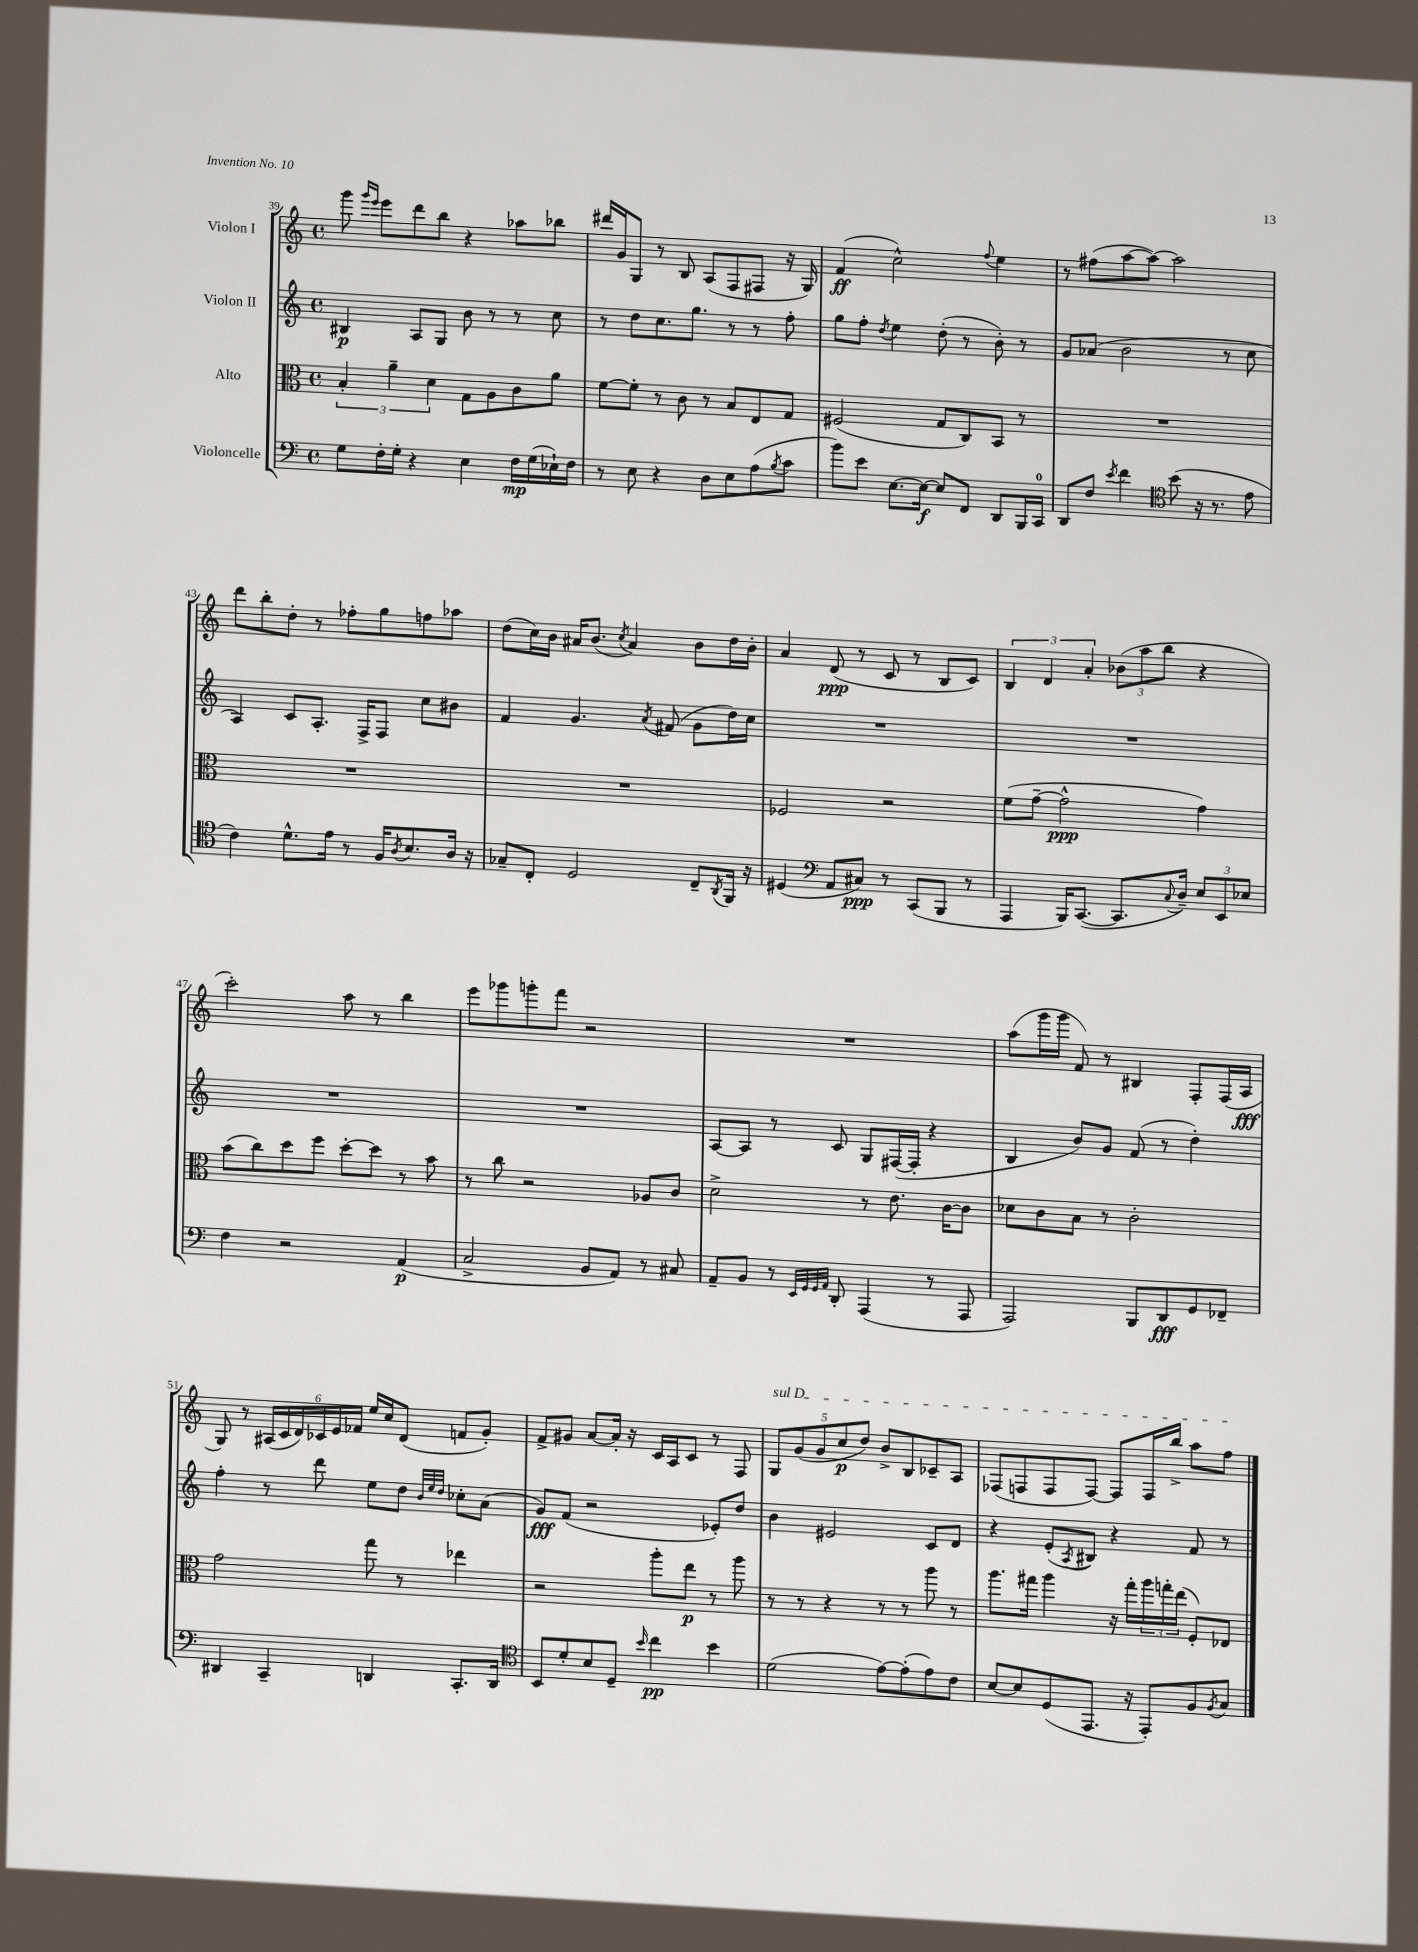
<<
\new StaffGroup <<
\new Staff = "s0" \with { instrumentName = "Violon I" } {
    \clef treble \key c \major \defaultTimeSignature \time 4/4
    g'''8 \grace { g'''16 e'''16 } e'''8 d'''8 b''8 r4 aes''8 bes''8 |
    dis'''16 g'16 g8 r8 b8 a8( f8 fis8 r16 g16) |
    f'4\ff( c''2-^) \appoggiatura { f''8 } e''4 |
    r8 fis''8( a''8~ a''8~) a''2 |
    d'''8 b''8-. d''8-. r8 fes''8-. g''8 f''8 aes''8 |
    d''8( c''16) b'16 ais'16 b'8.( \acciaccatura { c''8 } ais'4) b'8 d''16 b'16-. |
    a'4 d'8\ppp( r8 c'8 r8 b8 c'8) |
    \tuplet 3/2 { b4 d'4 a'4-. } \tuplet 3/2 { bes'8( a''8 b''8 } r4 |
    c'''2-.) a''8 r8 b''4 |
    e'''8 ges'''8 g'''8-. f'''8 r2 |
    R1 |
    a''8( g'''16 g'''16 f'8) r8 bis4 f8-. f16( a16\fff |
    g8) r8 \tuplet 6/4 { ais16( c'16 d'16) ces'16 e'16 fes'16 } e''16 c''16 d'8( f'8 g'8-.) |
    f'8-> gis'8 a'8~ a'16-. r16 c'16 a16 c'8 r8 f8 |
    \tuplet 5/4 { \once \override TextSpanner.bound-details.left.text = \markup { \italic "sul D" } g8\startTextSpan g'8( g'8 c''8\p d''8) } b'8-> b8 ces'8-- a8 |
    fes8( f8 f8 f8~) f8 f16 b''16-> a''8 f''8\stopTextSpan \bar "|." |
}
\new Staff = "s1" \with { instrumentName = "Violon II" } {
    \clef treble \key c \major \defaultTimeSignature \time 4/4
    bis4\p a8 g8 b'8 r8 r8 c''8 |
    r8 d''8 c''8. g''8. r8 r8 f''8-. |
    g''8 f''8-. \acciaccatura { d''8 } e''4 d''8-.( r8 b'8-.) r8 |
    g'8 aes'8( b'2 r8 c''8 |
    a4) c'8 a8.-. f16-> f8 c''8 bis'8 |
    f'4 g'4. \acciaccatura { a'8 } fis'8( g'8 d''16) c''16 |
    R1 |
    R1 |
    R1 |
    R1 |
    a8~ a8 r8 c'8 g8 fis16~( fis16-. r4 |
    b4 b'8) g'8 f'8( r8 d''4-.) |
    f''4-. r8 d'''8 e''8 d''8 \grace { b'32 e''32 d''32 } ces''8-. a'8( |
    g'8\fff) f'8( r2 ees'8-.) d''8 |
    b'4 eis'2 c'8 d'8 |
    r4 e'8-.( \acciaccatura { a8 } bis8) r4 f'8 r8 \bar "|." |
}
\new Staff = "s2" \with { instrumentName = "Alto" } {
    \clef alto \key c \major \defaultTimeSignature \time 4/4
    \tuplet 3/2 { b4-. a'4-- d'4 } g8 a8 c'8 a'8 |
    f'8~ f'8-. r8 c'8 r8 b8 e8 g8 |
    fis2( g8 c8) b,8 r8 |
    R1 |
    R1 |
    R1 |
    fes2 r2 |
    f'8( g'8~-- g'2-^\ppp g'4) |
    b'8( c''8) d''8 f''8 d''8~-. d''8 r8 b'8 |
    r8 c''8 r2 aes8 c'8 |
    d'2-> r8 e'8. c'16~ c'8 |
    des'8 c'8 b8 r8 c'2-. |
    g'2 g''8 r8 ees''4 |
    r2 a''8-. e''8\p r8 a''8 |
    r8 r8 r4 r8 r8 a''8 r8 |
    a''8. gis''16 a''4 r16 gis''16-. \tuplet 3/2 { a''16 g''16-. e''16( } f8-.) ees8 \bar "|." |
}
\new Staff = "s3" \with { instrumentName = "Violoncelle" } {
    \clef bass \key c \major \defaultTimeSignature \time 4/4
    g8 f16-. g16-. r4 e4 f16\mp g16( ees16-!) f16 |
    r8 e8 r4 d8 e8 a8( \acciaccatura { b8 } c'8 |
    b'8) e'8 e8.~ e16~\f e8 f,8 d,8 b,,16 c,16-0 |
    d,8 f8 \acciaccatura { e'8 } f'4 \clef tenor b'8( r16 r8. e'8 |
    c'4) d'8.-^ e'16 r8 f16 \acciaccatura { a8 } b8. a16 r16 |
    ges8-- c8-. d2 c8-- \acciaccatura { a,8 } f,16 r16 |
    dis4( \clef bass a,8 cis8\ppp) r8 c,8( b,,8 r8 |
    a,,4 b,,16) c,8.~( c,8. \appoggiatura { c8 } d16--) \tuplet 3/2 { e8 e,8 ees8 } |
    f4 r2 a,4\p( |
    c2-> b,8 a,8) r8 cis8 |
    a,8-- b,8 r8 \grace { e,32 g,32 g,32 a,32 } d,8-. a,,4( r8 a,,8 |
    a,,2) b,,8 d,8\fff g,8 fes,8-- |
    dis,4 c,4-- d,4 c,8.-. d,16 |
    \clef tenor b,8 d'8-. b8 d8-- \grace { b'16 } c''4\pp b'4 |
    d'2( e'8~) e'8-.( e'8) c'8 |
    b8~ b8 d8( e,8. r16 e,8-.) f8 \acciaccatura { f8 } g8 \bar "|." |
}
>>
>>
\layout { \context { \Score currentBarNumber = #39 } }
